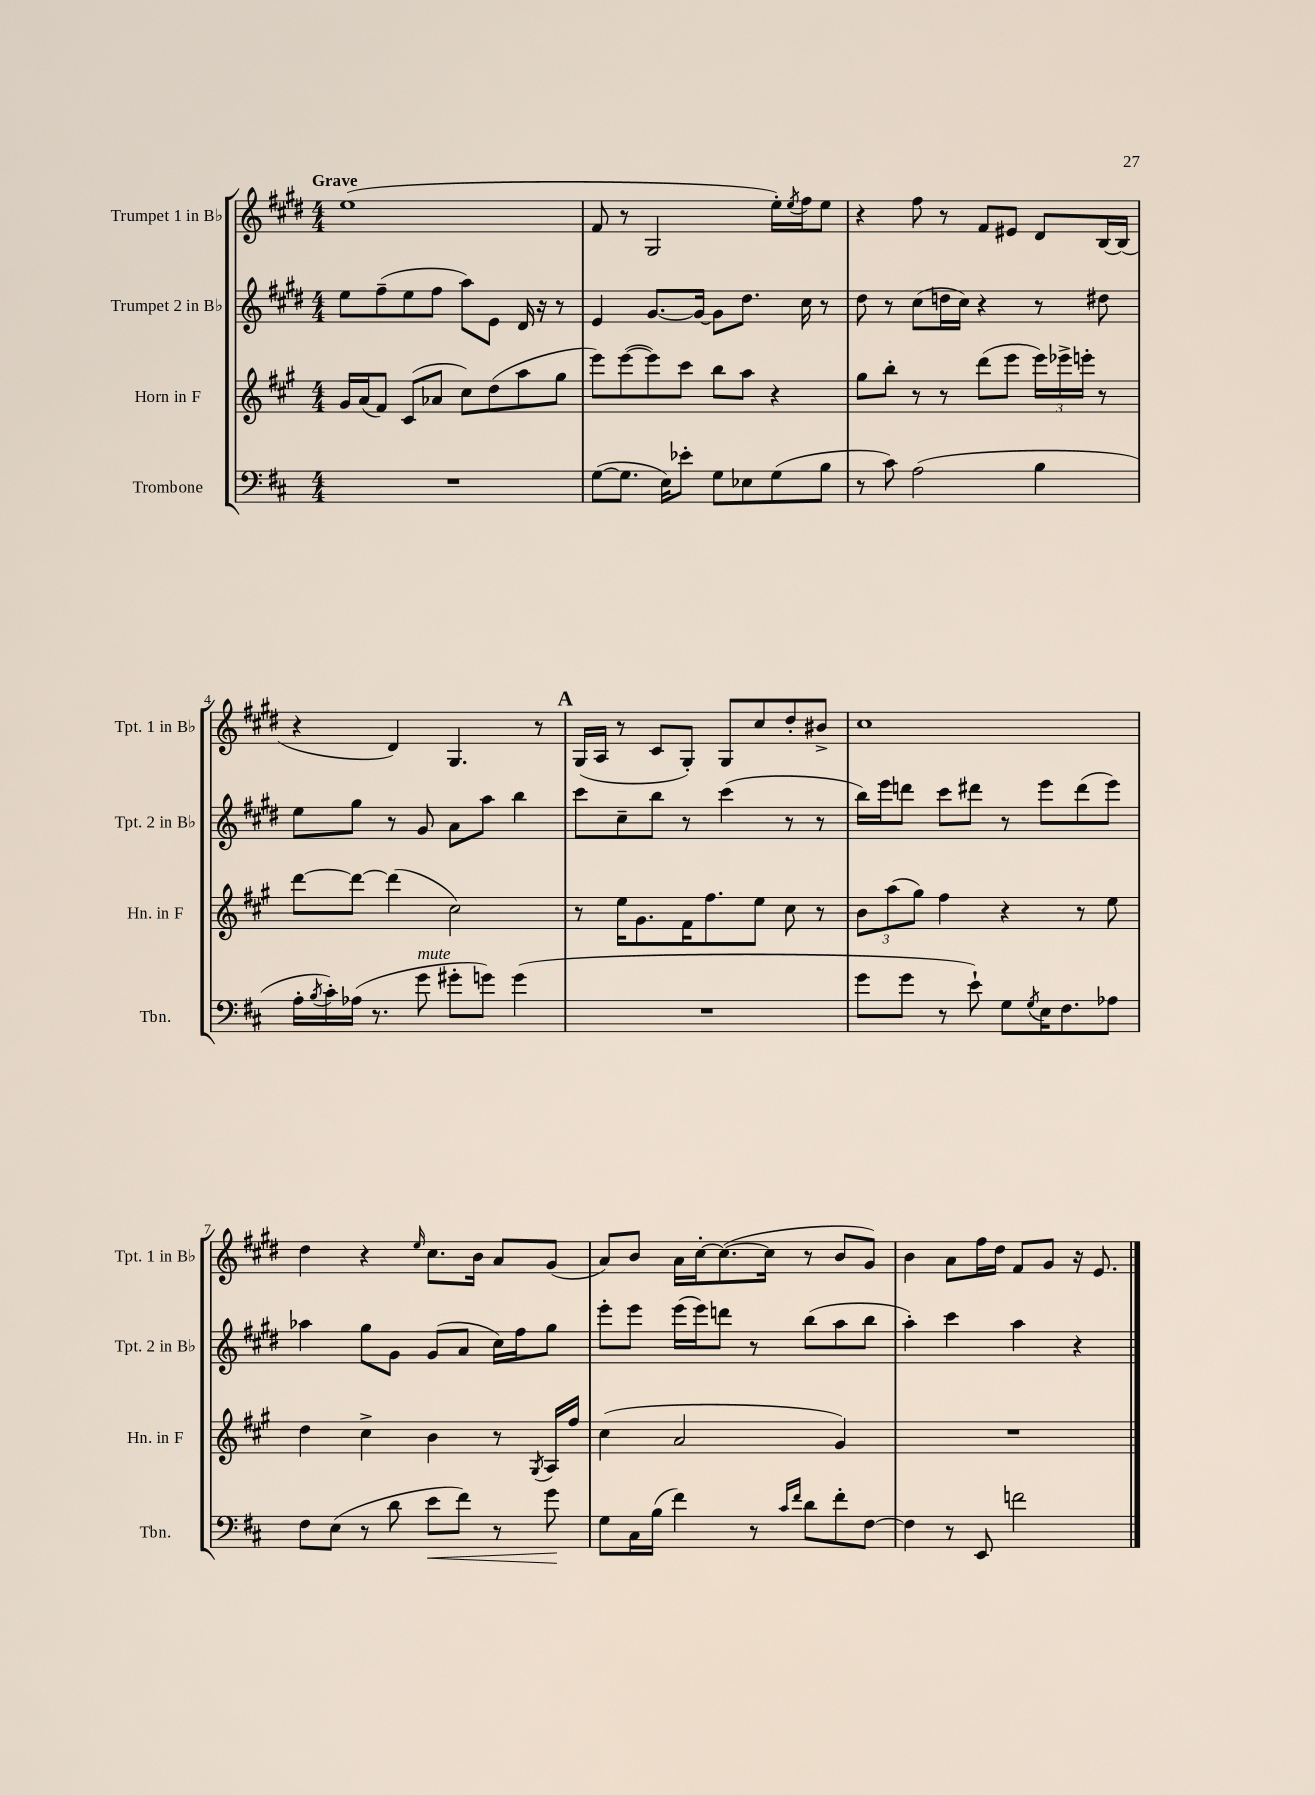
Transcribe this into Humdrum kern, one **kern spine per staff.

**kern	**kern	**kern	**kern
*staff4	*staff3	*staff2	*staff1
*clefF4	*clefG2	*clefG2	*clefG2
*k[f#c#]	*k[f#c#g#]	*k[f#c#g#d#]	*k[f#c#g#d#]
*M4/4	*M4/4	*M4/4	*M4/4
1r	16g#	8ee	(1ee
.	(16a	.	.
.	8f#)	(8ff#~	.
.	(8c#	8ee	.
.	8a-	8ff#	.
.	8cc#)	8aa)	.
.	(8dd	8e	.
.	8aa	16d#	.
.	.	16r	.
.	8gg#	8r	.
=	=	=	=
([8G	8eee)	4e	8f#
8.G]	([8eee	.	8r
.	8eee])	[8.g#	2G#
16E)	.	.	.
8e-'	8ccc#	.	.
.	.	16g#_	.
8G	8bb	8g#]	.
8E-	8aa	8.dd#	.
(8G	4r	.	16ee')
.	.	.	8qee
.	.	16cc#	16ff#
8B	.	8r	8ee
=	=	=	=
8r	8gg#	8dd#	4r
8c#)	8bb'	8r	.
(2A	8r	(8cc#	8ff#
.	8r	16dd	8r
.	.	16cc#)	.
.	(8ddd	4r	8f#
.	8eee	.	8e#
4B	24eee)	8r	8d#
.	24eee-^	.	.
.	24eee'	.	.
.	8r	8dd#	[16B
.	.	.	(16B]
=	=	=	=
16A'	[8ddd	8ee	4r
8qB	.	.	.
16c#')	.	.	.
(16A-	8ddd_	8gg#	.
8.r	.	.	.
.	(4ddd]	8r	4d#)
8g	.	8g#	.
8g#'	2cc#)	8a	4.G#
8g)	.	8aa	.
(4g	.	4bb	.
.	.	.	8r
=	=	=	=
1r	8r	8ccc#	(16G#
.	.	.	16A
.	16ee	8cc#~	8r
.	8.g#	.	.
.	.	8bb	8c#
.	16f#	8r	8G#')
.	8.ff#	.	.
.	.	(4ccc#	8G#
.	8ee	.	8cc#
.	8cc#	8r	8dd#'
.	8r	8r	8b#^
=	=	=	=
8g	12b	16bb)	1cc#
.	.	16eee	.
.	(12aa	.	.
8g	.	8ddd	.
.	12gg#)	.	.
8r	4ff#	8ccc#	.
8e`)	.	8ddd#	.
8G	4r	8r	.
8qG	.	.	.
16E	.	8eee	.
8.F#	.	.	.
.	8r	(8ddd#	.
8A-	8ee	8eee)	.
=	=	=	=
8F#	4dd	4aa-	4dd#
(8E	.	.	.
8r	4cc#^	8gg#	4r
8d	.	8g#	.
.	.	.	16qqee
8e	4b	(8g#	8.cc#
8f#)	.	8a	.
.	.	.	16b
8r	8r	16cc#)	8a
.	.	16ff#	.
.	8qG#	.	.
8g	16A	8gg#	(8g#
.	16ff#	.	.
=	=	=	=
8G	(4cc#	8eee'	8a)
16C#	.	8eee	8b
(16B	.	.	.
4f#)	2a	(16eee	16a
.	.	16eee)	[16cc#'
.	.	8ddd	(8.cc#_
8r	.	8r	.
.	.	.	16cc#]
16qqc#	.	.	.
16qqf#	.	.	.
8d	.	(8bb	8r
8f#'	4g#)	8aa	8b
[8F#	.	8bb	8g#)
=	=	=	=
4F#]	1r	4aa')	4b
8r	.	4ccc#	8a
8EE	.	.	16ff#
.	.	.	16dd#
2f	.	4aa	8f#
.	.	.	8g#
.	.	4r	16r
.	.	.	8.e
==	==	==	==
*-	*-	*-	*-
